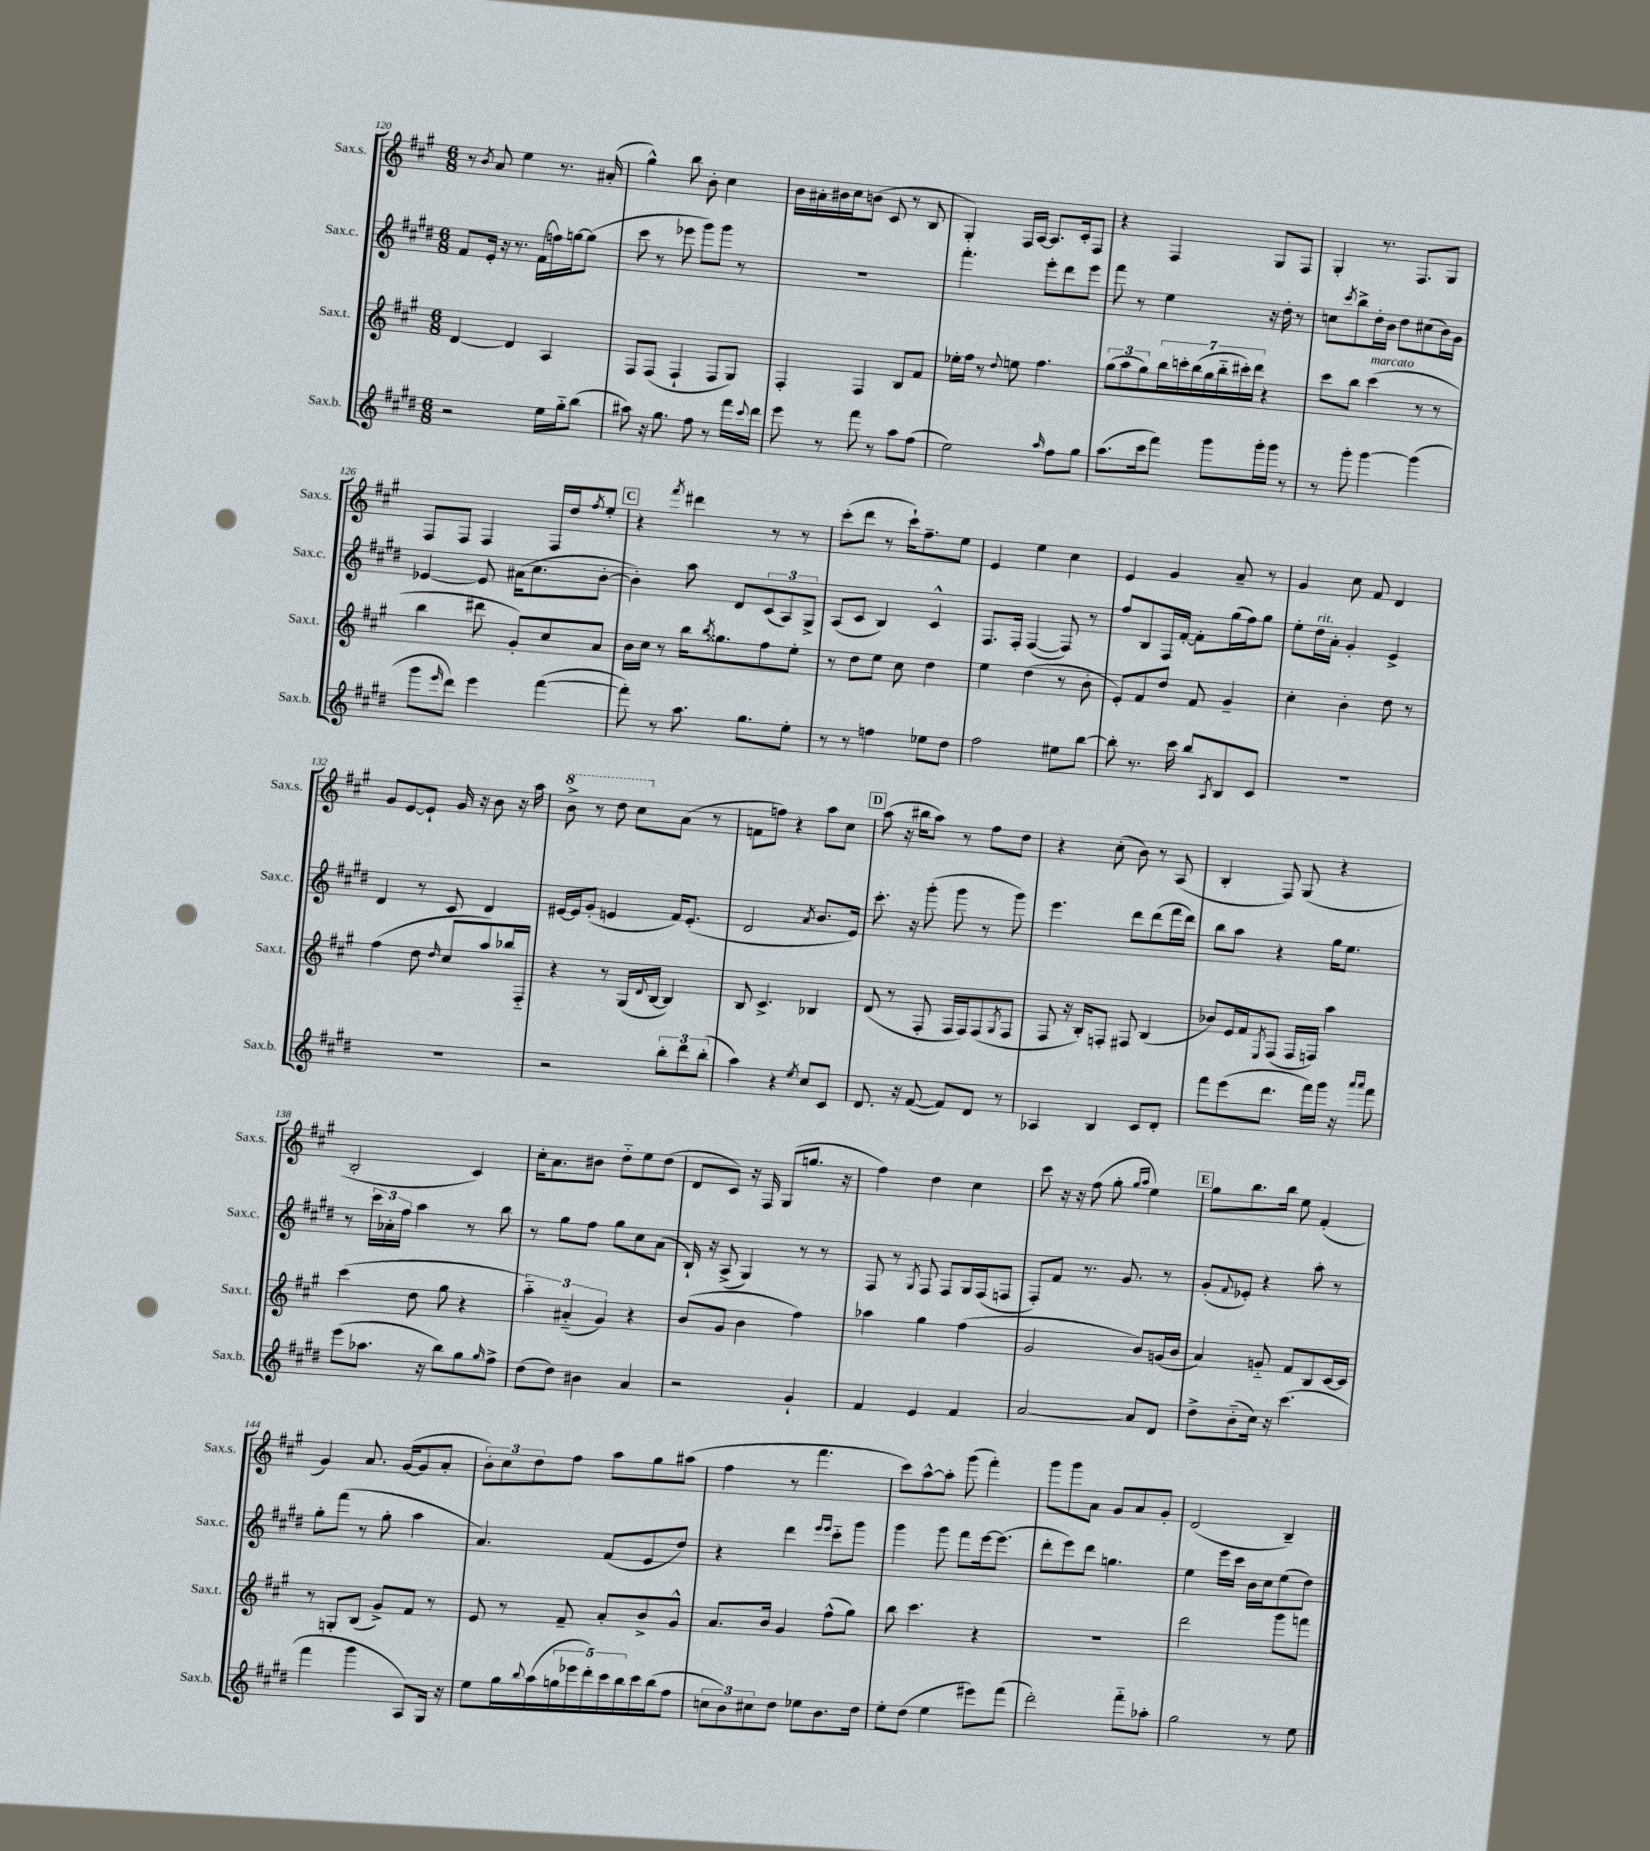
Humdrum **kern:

**kern	**kern	**kern	**kern
*part4	*part3	*part2	*part1
*staff4	*staff3	*staff2	*staff1
*I"Sax.b.	*I"Sax.t.	*I"Sax.c.	*I"Sax.s.
*I'Sax.b.	*I'Sax.t.	*I'Sax.c.	*I'Sax.s.
*clefG2	*clefG2	*clefG2	*clefG2
*k[f#c#g#d#]	*k[f#c#g#]	*k[f#c#g#d#]	*k[f#c#g#]
*M6/8	*M6/8	*M6/8	*M6/8
=120	=120	=120	=120
2r	[4d/	8f#/L	8r
.	.	.	8qb/
.	.	16e'/Jk	8a/
.	.	16r	.
.	4d/]	8.r	4ee\
.	.	(16f#\LL	.
16ee\LL	4A/	16ffn\)	8.r
16gg#\J	.	[16ggn\J	.
(8bb\J	.	(8gg\J]	.
.	.	.	(16a#X'/
=121	=121	=121	=121
8aa#X\)	8F#/L	8ccc#\	4gg#^^\)
16r	(8F#/J	8r	.
8.gg#\	.	.	.
.	4F#`/	8eee-X\	8bb\
8ff#\	.	8ggg#\L)	8b'\
8r	8F#/L	8ggg#\J	4cc#\
16fff#\LL	8G#/J)	8r	.
8qqccc#/	.	.	.
16ddd#\JJ	.	.	.
=122	=122	=122	=122
8eee\	4F#'/	2.r	16b\LL
.	.	.	16a#X'\
8r	.	.	16b#X\
.	.	.	16cc#\J
8fff#\	4F#/	.	(8bn\J
8r	.	.	8c#/
8aa\L	8B/L	.	8r
(8ff#\J	8f#/J	.	8B/
=123	=123	=123	=123
2ee\)	16ee-X'\LL	4.fff#'\	4G#'/)
.	16ff#\JJ	.	.
.	8r	.	.
.	8qqdd/	.	.
.	8een\	.	16F#/LL
.	.	.	[16A/JJ
.	4.ff#\	8eee'\L	8.A/L]
16qqaa/	.	.	.
8ff#\L	.	8ddd#\	.
.	.	.	16c#'/k
8gg#\J	.	8eee\J	8F#/J
=124	=124	=124	=124
(8.aa\L	(12gg#\L	8fff#\	4r
.	12aa\	.	.
.	.	8r	.
.	12gg#\)	.	.
16ccc#\k	.	.	.
8fff#\J)	28bb\L	4ee\	4F#/
.	28cccn'\	.	.
.	(28bb\	.	.
.	28gg#\	.	.
8ggg#\L	.	.	.
.	28bb\	.	.
.	28ccc#X'\)	.	.
.	28ddd\JJ	.	.
16ggg#'\L	4r	16r	8G#/L
16ggg#\JJ	.	16dd#'\	.
8r	.	8r	8F#/J
=125	=125	=125	=125
8r	8ccc#\L	8ccn\L	4G#'/
.	.	8qccc#/	.
8ggg#'\	8bb\J	8bb^\	.
!	!LO:TX:a:i:t=marcato	!	!
[4ggg#\	(4ccc#\	16dd#'\L	8.r
.	.	16b\JJ	.
.	.	8dd#\L	.
.	.	.	8.F#/L
(4ggg#\]	8r	(8cc#X\	.
.	8r	16b\L)	8G#/J
.	.	16g#\JJ	.
!!LO:LB:g=z
=126	=126	=126	=126
8ggg#\L	4bb\	[4e-X/	8F#/L
16qqeee/	.	.	.
8ddd#\J)	.	.	8F#/J
4eee\	8ddd#X\	8e-/]	4F#/
.	8g#'/L)	(16a#X\KL	.
.	.	8.cc#\	.
([4fff#\	8cc#/	.	16F#/LL
.	.	.	16dd/J
.	.	.	8qff#/
.	8a/J	[8b'\J	8ee'/J
!!LO:REH:place=s1:t=C
=127	=127	=127	=127
8fff#'\])	16b\LL	4b'\])	4r
.	16cc#\JJ	.	.
8r	8r	.	.
.	.	.	8qfff#/
8.aa\	16bb\KL	8aa\	4ddd#X\
.	8qbb/	.	.
.	8.gg##X\	.	.
.	.	8d#/L	.
8.gg#\L	.	.	.
.	8ff#\	(12c#/	8r
.	.	12A/)	.
8ee'\J	8ee'\J	.	8r
.	.	12G#^/J	.
=128	=128	=128	=128
8r	8r	(8A/L	(8ccc#'\L
8r	8dd\L	8c#/J	8ddd\J
4ffn\	8ee\J	4B/)	8r
.	8cc#\	.	16ccc#`\KL)
.	.	.	8.ff#~\
8ee-X\L	4dd\	4c#^^/	.
8dd#\J	.	.	8ee\J
=129	=129	=129	=129
2ff#\	4ee\	8.F#/L	4e/
.	.	16F#'/Jk	.
.	(4dd\	([4F#/	4ee\
8ee#X\L	8r	8F#/])	4cc#\
[8bb\J	8b'\	8r	.
=130	=130	=130	=130
8bb'\]	8e'/L)	8ff#/L	4e/
8.r	8f#/	8B/	.
.	8dd/J	16F#/L	4g#/
16ccc#\	.	[16f#'/JJ	.
8bb/L	8f#/	8f#'\L]	.
8qA/	.	.	.
8B/	4g#~/	(16gg#\L	8a~/
.	.	16ff#\J)	.
8c#/J	.	8gg#\J	8r
=131	=131	=131	=131
2.r	4cc#'\	8ee'\L	4g#/
!	!	!LO:TX:a:i:t=rit.	!
.	.	16dd#\L	.
.	.	16a'\JJ	.
.	4b'\	4g#'/	8cc#\
.	.	.	8f#/
.	8dd\	4e^/	4d/
.	8r	.	.
!!LO:LB:g=z
=132	=132	=132	=132
2.r	(4ff#\	4d#/	8g#/L
.	.	.	[8e/
.	8dd\	8r	8e`/J]
.	16qqdd/	.	.
.	8cc#/L	8c#/	16g#/
.	.	.	16r
.	8aa/)	4d#/	8b\
.	16bb-X/L	.	16r
.	16F#/JJ	.	16aa\
=133	=133	=133	=133
*	*	*	*8va
2r	4r	[16e#X/LL	8bb^\
.	.	16e#/J]	.
.	.	(8g#'/J	8r
.	8r	4en/	8ddd\
.	(16G#/LL	.	8ccc#\L
.	8qqd/	.	.
.	[16B/JJ	.	.
*	*	*	*X8va
12bb'\L	4B/])	16f#/KL)	(8a\J
.	.	(8.e'/J	.
12ddd#\	.	.	.
.	.	.	8r
(12bb'\J	.	.	.
=134	=134	=134	=134
4aa\)	8B/	2d#/	8fn\L
.	4.c#^/	.	8ffn\J)
4r	.	.	4r
8qee/	.	8qa/	.
8cc#/L	4B-X/	8.b/L	8aa\L
8c#/J	.	.	8cc#\J
.	.	16e/Jk)	.
!!LO:REH:place=s1:t=D
=135	=135	=135	=135
8.d#/	(8d/	8.ccc#'\	(8aa\
.	8r	.	16r
16r	.	16r	16bb#X\KL
([8f#/	8F#'/	(8ggg#'\	8aa\J)
8f#/L])	16F#/LL	8ggg#\	8r
.	16F#/J)	.	.
8d#/J	(8F#/	8r	8ff#\L
.	8qG#/	.	.
8r	8F#/J	8ggg#\)	8dd\J
=136	=136	=136	=136
4A-X/	8F#/	4.eee\	4r
.	16r	.	.
.	16B'/KL)	.	.
4B/	8Fn'/J	.	(8cc#'\
.	8F#X/	8ddd#\L	8b\)
8c#/L	(4B/	(8ddd#\	8r
8d#'/J	.	16fff#\L	(8A/
.	.	16ddd#\JJ)	.
=137	=137	=137	=137
8fff#\L	8b-X/L)	8bb\L	4B'/
(8eee\	16e/L	8aa\J	.
.	16f#/J	.	.
.	8qE/	.	.
8.ddd#\J	(8F#/J	4r	8F#/)
.	16F#/LL	.	(8G#/
16fff#\LL)	16Fn/JJ)	.	.
16ggg#\JJ	4aa\	16gg#\KL	4r
16r	.	8.ee\J	.
16qqaaa/LL	.	.	.
16qqaaa/JJ	.	.	.
8fff#\	.	.	.
!!LO:LB:g=z
=138	=138	=138	=138
(8eee\L	(4ccc#\	8r	2B'/
8.aa-X\J	.	24ccc#\LL	.
.	.	24a-X'\	.
.	.	24ff#\JJ	.
.	8dd\	4aa\	.
16r	.	.	.
8bb\L)	8gg#\	.	.
8gg#\	4r	8r	4c#/)
16qqgg#/	.	.	.
8ff#^\J	.	8bb\	.
=139	=139	=139	=139
(8dd#\L	6aa\)	8r	16cc#'\KL
.	.	.	8.a\
8dd#\J)	.	8gg#\L	.
.	(6a#X/	.	.
4b#X\	.	8ff#\J	8b#X\J
.	6g#/)	.	.
.	.	8gg#\L	8dd\L
4a/	4r	8cc#\	8ee\
.	.	(8a\J	(8dd\J
=140	=140	=140	=140
2r	(8b/L	16B`/)	8d/L
.	.	16r	.
.	8g#/J	(8A^/	8c#/J)
.	4b\	4G#/)	16r
.	.	.	16F#/
.	.	.	(8G#/L
4g#`/	4ff#\)	8r	8.ggn/J
.	.	8r	.
.	.	.	16r
=141	=141	=141	=141
4f#/	4aa-X\	8F#/	4ff#\)
.	.	8r	.
.	.	8qG#/	.
4e/	4gg#\	8F#/	4dd\
.	.	8F#/L	.
4f#/	(4ff#\	16G#/L	4cc#\
.	.	(16F#/J	.
.	.	8Fn/J	.
=142	=142	=142	=142
[2a/	2g#/	8F#'/L)	8ccc#\
.	.	8f#/J	16r
.	.	.	16r
.	.	8.r	(8ff#\
.	.	.	8gg#'\
.	.	8.g#/	.
.	.	.	16qqgg#/LL
.	.	.	16qqaa/JJ
8a/L]	8b/L)	.	4ee\)
8d#/J	(16gn/L	8r	.
.	16b/JJ	.	.
!!LO:REH:place=s1:t=E
=143	=143	=143	=143
8dd#^\L	4a/)	(8g#'/L	8gg#\L
.	.	8qqf#/	.
(8b\	.	8e-X'/J)	8.bb\
16cc#\Jk)	8gn/	4r	.
16r	.	.	16bb\Jk
(4.ccc#\	8f#/L	.	8ee\
.	8B/	8aa'\	(4f#'/
.	[16c#/L	8r	.
.	16c#/JJ]	.	.
!!LO:LB:g=z
=144	=144	=144	=144
4fff#\	8r	8gg#'\L	4g#/)
.	8Gn'/L	(8fff#\J	.
4ggg#\	(8B/J	8r	8.a/
.	8g#^/L)	8gg#'\	.
.	.	.	([16g#/KL
8A/L)	8f#/J	4aa\	8g#/]
16G#/Jk	8r	.	8a'/J
16r	.	.	.
=145	=145	=145	=145
8ee\L	8e/	4.a/)	12b'\L)
.	.	.	12cc#\
16gg#\L	8r	.	.
.	.	.	12dd\
8qqbb/	.	.	.
(16aa\	.	.	.
20ggn\	8f#~/	.	8ff#\J
20eee-X\	.	.	.
20ddd#'\)	.	.	.
.	8a'/L	(8f#/L	8aa\L
20ccc#\	.	.	.
20bb\	.	.	.
16ccc#\	8b^/	8e/	8gg#\
(16bb\J	.	.	.
8ff#\J	8g#^^/J	8dd#/J)	(8aa#X\J
=146	=146	=146	=146
12ccn\L	8.a/L	4r	4ff#\
12b\)	.	.	.
12cc#X\	.	.	.
.	16b/Jk	.	.
8dd#\J	4g#/	4ddd#\	8r
8ee-X\L	.	.	4.fff#\
.	.	16qqeee/LL	.
.	.	16qqeee/JJ	.
8.b\	(8ff#^^\L	8ccc#\L	.
.	8gg#\J)	8ggg#\J	.
16dd#\Jk	.	.	.
=147	=147	=147	=147
8ee'\L	8bb\	4ggg#\	8ccc#\L)
(8dd#\J	4.ccc#\	.	[8aa^^\
4ee\	.	8ggg#\	8aa'\J]
.	.	8fff#\L	(8ggg#\
8eee#X\L)	4r	[16eee\k	4fff#'\)
.	.	(8.eee\J]	.
(8fff#\J	.	.	.
=148	=148	=148	=148
2ddd#'\)	2.r	8ddd#'\L	8ggg#\L
.	.	8eee\)	8ggg#\
.	.	8ddd#\J	8a\J
.	.	4.ggn\	8g#/L
8fff#\L	.	.	8a/
8aa-X'\J	.	.	8g#'/J
=149	=149	=149	=149
2gg#\	2ddd\	4ee\	(2d/
.	.	16eee\LL	.
.	.	16ccc#\JJ	.
.	.	16b\LL	.
.	.	16cc#\J	.
8r	8ggg#\L	(8ee\	4B~/)
8ee\	8fffn\J	8dd#\J)	.
==	==	==	==
*-	*-	*-	*-
